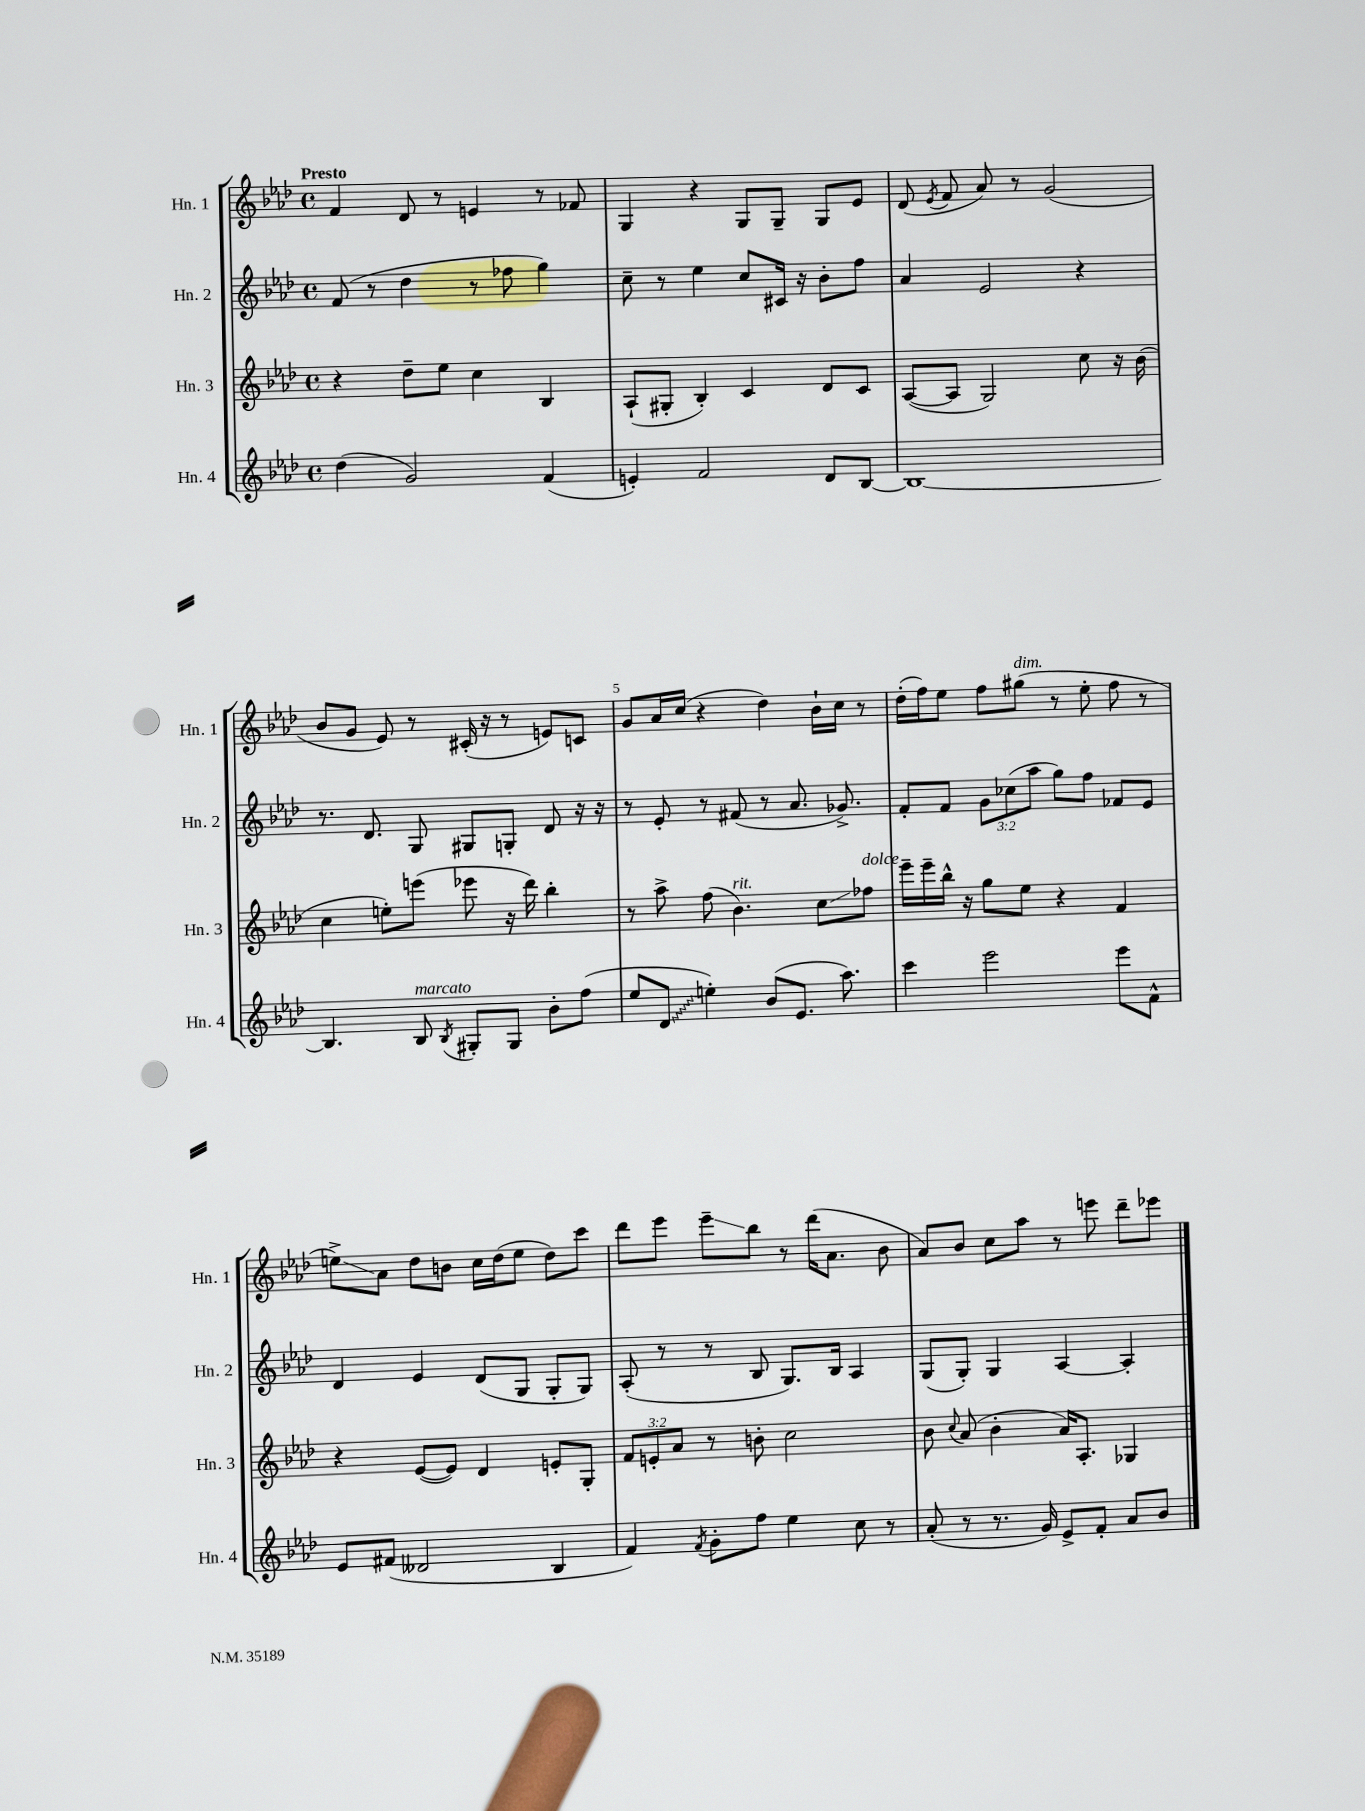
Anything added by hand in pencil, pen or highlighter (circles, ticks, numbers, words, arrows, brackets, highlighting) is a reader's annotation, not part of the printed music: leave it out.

**kern	**kern	**kern	**kern
*staff4	*staff3	*staff2	*staff1
*clefG2	*clefG2	*clefG2	*clefG2
*k[b-e-a-d-]	*k[b-e-a-d-]	*k[b-e-a-d-]	*k[b-e-a-d-]
*M4/4	*M4/4	*M4/4	*M4/4
*met(c)	*met(c)	*met(c)	*met(c)
(4dd-	4r	(8f	4f
.	.	8r	.
2g)	8dd-~	4dd-	8d-
.	8ee-	.	8r
.	4cc	8r	4e
.	.	8ff-	.
(4f	4B-	4gg)	8r
.	.	.	8f-
=	=	=	=
4e')	(8A-`	8cc~	4G
.	8G#'	8r	.
2f	4B-')	4ee-	4r
.	4c	8cc	8G
.	.	16c#	8G~
.	.	16r	.
8d-	8d-	8b-'	8G
[8B-	8c	8ff	8e-
=	=	=	=
1B-_	([8A-	4a-	(8d-
.	.	.	8qe-
.	8A-]	.	8f
.	2G)	2e-	8a-)
.	.	.	8r
.	.	.	(2g
.	8cc	4r	.
.	16r	.	.
.	(16b-	.	.
=	=	=	=
4.B-]	4cc	8.r	8b-
.	.	.	8g
.	.	8.d-	.
.	8ee')	.	8e-)
8B-	(8eee	8G	8r
8qB-	.	.	.
8G#'	8eee-	8G#	(16c#'
.	.	.	16r
8G#	16r	8G'	8r
.	16ddd-)	.	.
8b-'	4bb-'	8d-	8e)
(8ff	.	16r	8c
.	.	16r	.
=	=	=	=
8ee-	8r	8r	8g
8d-	8aa-^	8e-'	16a-
.	.	.	(16cc
4ee')	(8ff	8r	4r
.	4.b-)	(8f#	.
(8b-	.	8r	4dd-)
8.e-	.	8.a-	.
.	8cc	.	16b-`
8.aa-)	.	8.g-^)	16cc
.	8ff-	.	8r
=	=	=	=
4ccc	16eee-~	8f'	(16dd-'
.	16eee-~	.	16ff)
.	16bb-^^	8f	8ee-
.	16r	.	.
2eee-	8gg	12g	8ff
.	.	(12cc-	.
.	8ee-	.	(8gg#
.	.	12aa-	.
.	4r	8gg)	8r
.	.	8ff	8ee-'
8eee-	4f	8f-	8ff
8f^^	.	8e-	8r
=	=	=	=
8e-	4r	4d-	8ee^)
(8f#	.	.	8a-
2d--	([8e-	4e-	8dd-
.	8e-])	.	8b
.	4d-	(8d-	16cc
.	.	.	(16dd-
.	.	8G	8ee
4B-	8e'	8G'	8dd-)
.	8G'	8G)	8ccc
=	=	=	=
4f)	12f	(8A-'	8ddd-
.	12e'	.	.
.	.	8r	8eee-
.	12a-	.	.
8qf	.	.	.
8g'	8r	8r	8eee-~
8ff	8b'	8B-	8bb-
4ee-	2cc	8.G)	8r
.	.	.	(16ddd-
.	.	16B-	8.a-
8cc	.	4A-	.
8r	.	.	8b-
=	=	=	=
(8a-'	8b-	(8G	8a-)
.	8qqcc	.	.
8r	(8a-	8G')	8b-
8.r	4b-'	4G	8cc
.	.	.	8aa-
16g)	.	.	.
8e-^	16a-)	[4A-	8r
.	8.A-'	.	.
8f'	.	.	8eee
8a-	4G-	4A-']	8ddd-~
8b-	.	.	8eee-
==	==	==	==
*-	*-	*-	*-
